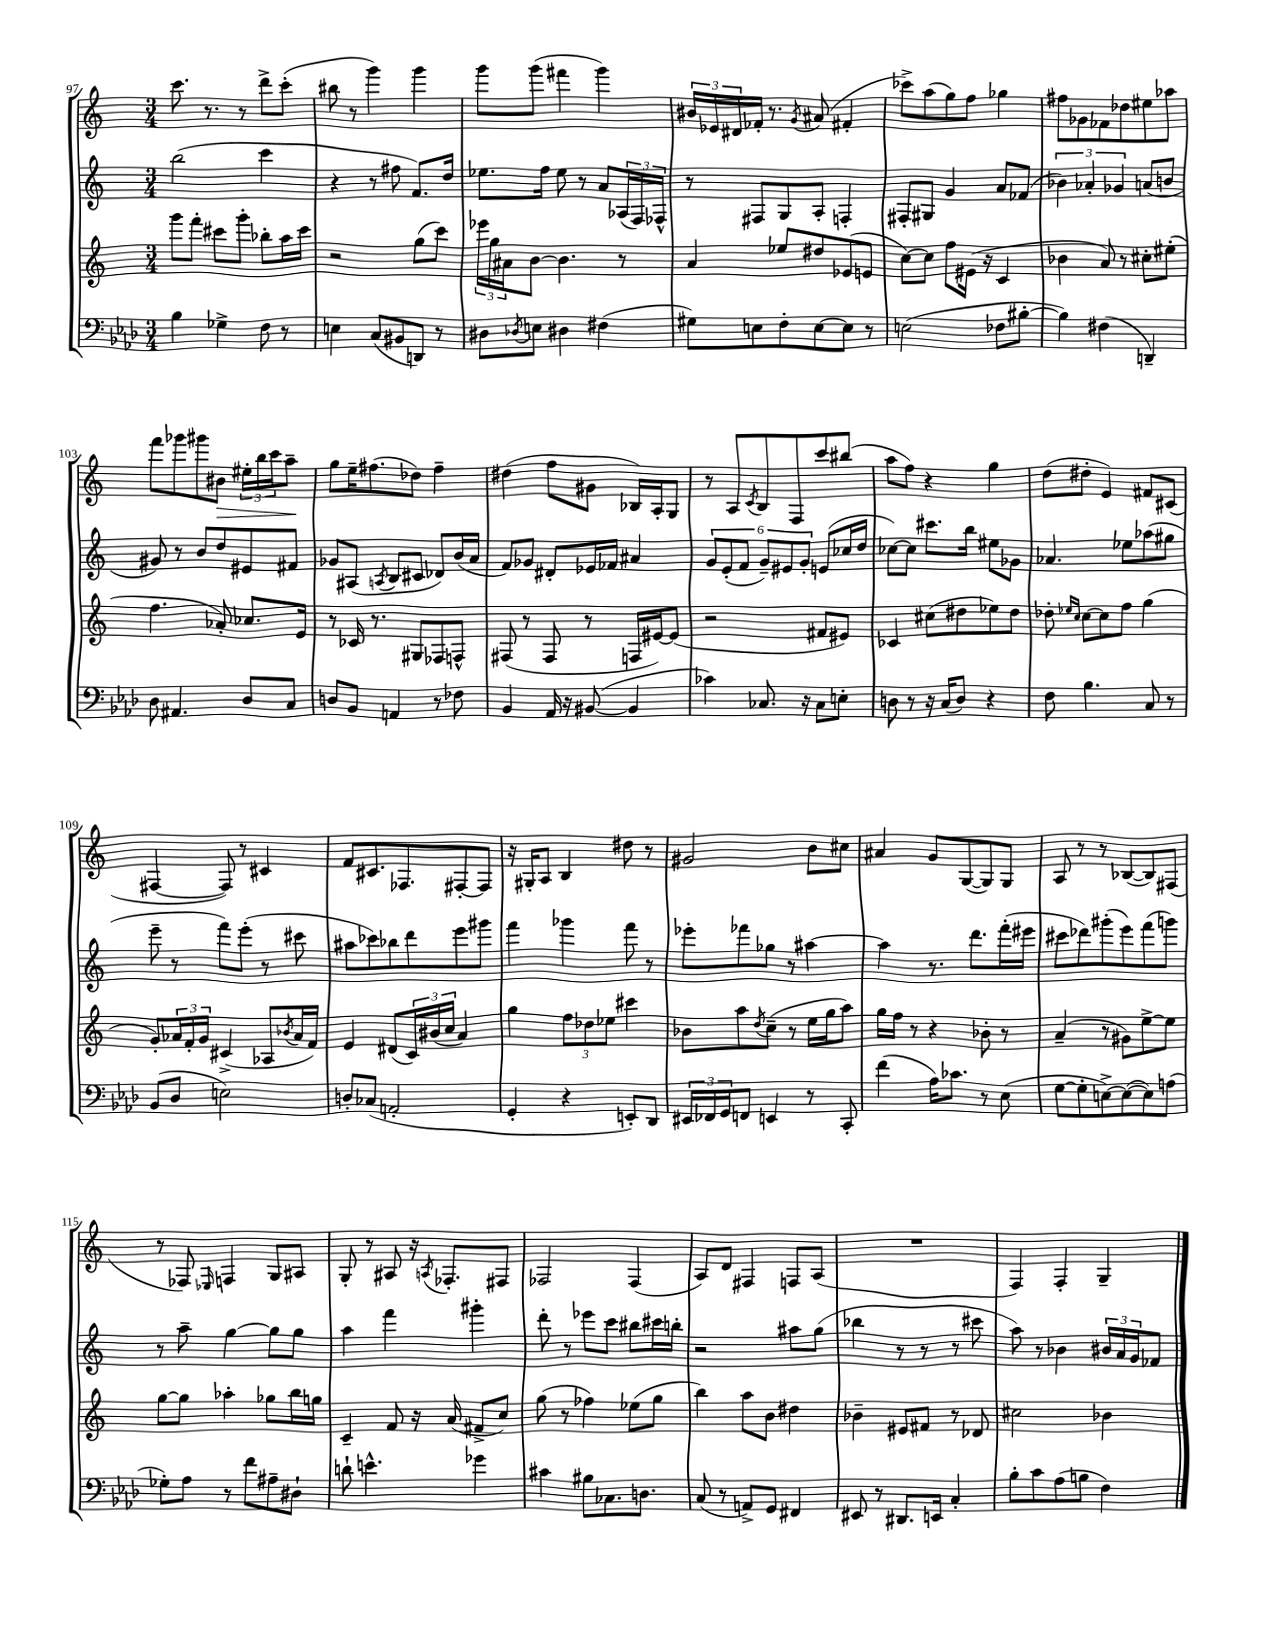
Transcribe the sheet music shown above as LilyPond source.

<<
\new StaffGroup <<
\new Staff = "s0" {
    \clef treble \key c \major \numericTimeSignature \time 3/4
    c'''8. r8. r8 d'''8-> c'''8-.( |
    bis''8 r8 g'''4) g'''4 |
    g'''8 g'''8( fis'''4 g'''4) |
    \tuplet 3/2 { bis'16 ees'16 dis'16 } fes'16-. r8. \acciaccatura { g'8 } ais'8( fis'4-. |
    ces'''8->) a''8( g''8) f''8 ges''4 |
    fis''8 ges'8 fes'8 des''8 eis''8 aes''8 |
    f'''8 ges'''8 gis'''8 bis'8\> \tuplet 3/2 { eis''16-. b''16 c'''16 } a''8--\! |
    g''8 e''16-- fis''8.( des''8) fis''4-- |
    dis''4( f''8 gis'8 bes16) a16-. g8 |
    r8 a8 \acciaccatura { c'8 } b8 f8 c'''8 bis''8( |
    a''8 f''8) r4 g''4 |
    d''8( dis''8-. e'4) fis'8 cis'8( |
    fis4~ fis8) r8 cis'4 |
    f'8 cis'8. fes8. fis8~-. fis8 |
    r16 gis16-. a8 b4 dis''8 r8 |
    gis'2 b'8 cis''8 |
    ais'4 g'8 g8~( g8) g8 |
    a8 r8 r8 bes8~( bes8) fis8( |
    r8 fes8) \grace { ees16 } f4 g8 ais8 |
    g8-. r8 ais8 r16 \acciaccatura { a8 } fes8.-. fis8 |
    fes2 fes4( |
    a8) d'8 fis4 f8 a8( |
    R2. |
    f4) f4-. g4-- \bar "|." |
}
\new Staff = "s1" {
    \clef treble \key c \major \numericTimeSignature \time 3/4
    b''2( c'''4 |
    r4 r8 fis''8 f'8.) d''16 |
    ees''8. f''16 ees''8 r8 a'8 \tuplet 3/2 { aes16( f16) fes16-^ } |
    r8 fis8 g8 a8-. f4-. |
    fis8-. gis8 g'4 a'8 fes'8( |
    \tuplet 3/2 { bes'4) aes'4-. ges'4 } a'8( b'8 |
    gis'8) r8 b'8 d''8 eis'8 fis'8 |
    ges'8 ais8( \acciaccatura { a8 } b8 cis'8 des'8) b'16( a'16 |
    f'8) ges'8 dis'8-. ees'16 fes'16 ais'4 |
    \tuplet 6/4 { g'8 e'8-.( f'8 g'8--) eis'8 g'8-. } e'8( ces''16 d''16 |
    ces''8~) ces''8 cis'''8. b''16 eis''8 ges'8 |
    aes'4. ees''8 aes''8( gis''8 |
    e'''8-- r8 f'''8) e'''8-.( r8 cis'''8 |
    ais''8 ces'''8) bes''8 d'''8 e'''8 gis'''8 |
    f'''4 ges'''4 f'''8 r8 |
    ees'''8-. fes'''8 ges''8 r8 ais''4~ |
    ais''4 r8. d'''8. f'''16-.( eis'''16 |
    cis'''8 des'''8) gis'''8-.( e'''8) f'''8( g'''8) |
    r8 a''8-- g''4~ g''8 g''8 |
    a''4 f'''4 gis'''4-. |
    d'''8-. r8 ees'''8 c'''8 bis''8 cis'''16 b''16-. |
    r2 ais''8 g''8( |
    bes''4 r8 r8 r8 cis'''8 |
    a''8) r8 bes'4 \tuplet 3/2 { bis'16 a'16 g'16 } fes'8 \bar "|." |
}
\new Staff = "s2" {
    \clef treble \key c \major \numericTimeSignature \time 3/4
    g'''8 f'''8-. cis'''8 g'''8-. bes''8-. a''16 cis'''16 |
    r2 g''8( c'''8) |
    \tuplet 3/2 { ees'''16 g''16 ais'16 } b'8~ b'4. r8 |
    a'4 ees''8 dis''8 ees'8( e'8 |
    c''8~) c''8 f''8 eis'16( r16 c'4 |
    bes'4 a'8) r8 cis''8-. eis''8-.( |
    f''4. aes'8-.) ces''8. e'16 |
    r8 ces'16 r8. gis8 fes8 f8-^ |
    fis8( r8 fis8 r8 f16 eis'16~) eis'8( |
    r2 fis'8 eis'8) |
    ces'4 cis''8( dis''8 ees''8) dis''8 |
    des''8-. \grace { ees''16 c''16 } c''8~ c''8 f''8 g''4( |
    g'8-.) \tuplet 3/2 { aes'16 f'16-. g'16 } cis'4->( aes8 \acciaccatura { bes'8 } aes'16 f'16) |
    e'4 dis'8( \tuplet 3/2 { c'16) bis'16( c''16 } a'4) |
    g''4 \tuplet 3/2 { f''8 des''8 ees''8 } cis'''4 |
    bes'8 a''8 \acciaccatura { d''8 } c''8--( r8 e''16 g''16 a''8) |
    g''16 f''16 r8 r4 bes'8-. r8 |
    a'4--( r8 gis'8) e''8~-> e''8 |
    g''8~ g''8 aes''4-. ges''8 b''16 g''16 |
    c'4-- f'8 r16 a'16( fis'8-> c''8) |
    g''8( r8 fes''4) ees''8( g''8 |
    b''4) a''8 b'8 dis''4 |
    bes'4-- eis'8 fis'8 r8 des'8 |
    cis''2 bes'4 \bar "|." |
}
\new Staff = "s3" {
    \clef bass \key aes \major \numericTimeSignature \time 3/4
    bes4 ges4-> f8 r8 |
    e4 c8( bis,8 d,8) r8 |
    dis8 \acciaccatura { des8 } e8 dis4 fis4( |
    gis8) e8 f8-. e8~ e8 r8 |
    e2( fes8 bis8~-. |
    bis4) fis4( d,4--) |
    des8 ais,4. des8 c8 |
    d8 bes,8 a,4 r8 fes8 |
    bes,4 aes,16 r16 bis,8~( bis,4 |
    ces'4) ces8. r16 ces8 e8-. |
    d8 r8 r16 c16( d8) r4 |
    f8 bes4. c8 r8 |
    bes,8( des8 e2) |
    d8-. ces8( a,2-. |
    g,4-. r4 e,8-.) des,8 |
    \tuplet 3/2 { eis,16 fes,16 g,16 } f,8 e,4 r8 c,8-. |
    f'4( aes16) ces'8. r8 ees8( |
    g8~ g8-. e8~->) e8~( e8) a8( |
    ges8-.) aes8 r8 f'8 ais8-- dis8-! |
    d'8-! e'4.-^ ges'4 |
    cis'4 bis8 ces8. d8. |
    c8( r8 a,8->) g,8 fis,4 |
    eis,8 r8 dis,8. e,16 c4-. |
    bes8-. c'8 aes8( b8 f4) \bar "|." |
}
>>
>>
\layout { \context { \Score currentBarNumber = #97 } }
